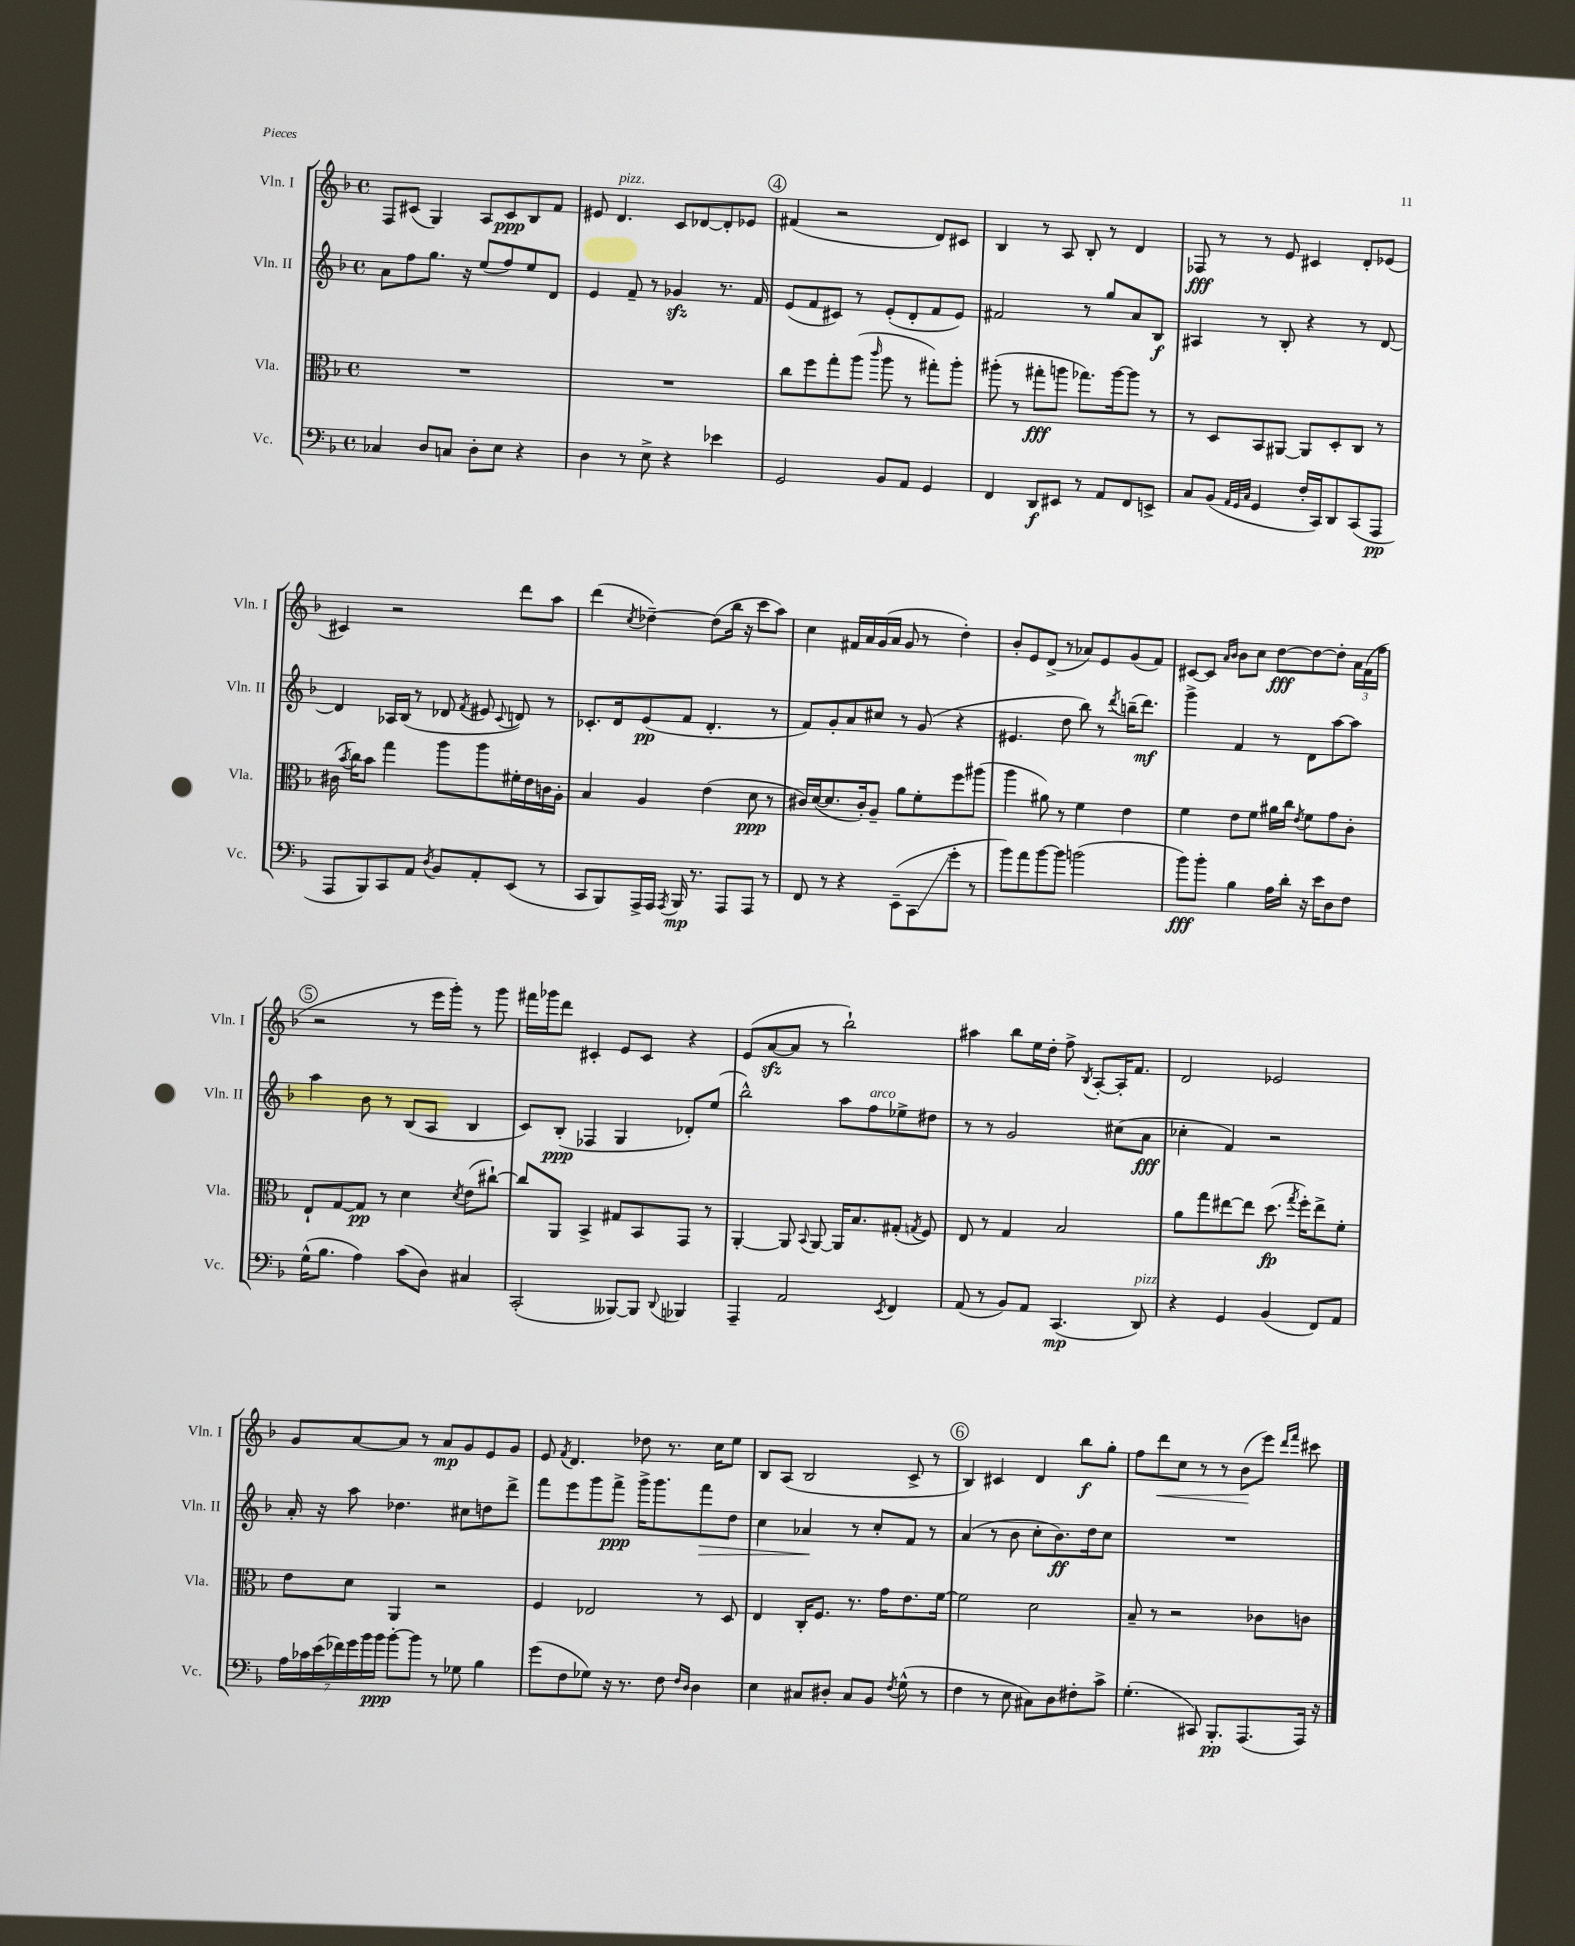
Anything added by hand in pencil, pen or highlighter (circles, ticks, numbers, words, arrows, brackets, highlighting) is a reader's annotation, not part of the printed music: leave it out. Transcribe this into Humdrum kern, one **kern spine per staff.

**kern	**kern	**kern	**kern
*staff4	*staff3	*staff2	*staff1
*clefF4	*clefC3	*clefG2	*clefG2
*k[b-]	*k[b-]	*k[b-]	*k[b-]
*M4/4	*M4/4	*M4/4	*M4/4
*met(c)	*met(c)	*met(c)	*met(c)
4C-/	1r	8a\L	8F/L
.	.	8ff\	(8c#/J
8D/L	.	8.gg\J	4G/)
8C/J	.	.	.
.	.	16r	.
8D'\L	.	(8ee/L	8A/L
8E\J	.	8ff/)	8c#/
4r	.	8ee/	8B-/
.	.	8d/J	8f/J
=	=	=	=
4D\	1r	4e/	8e#/
.	.	.	4.d/
8r	.	8f~/	.
8E^\	.	8r	.
4r	.	4g-/	8c/L
.	.	.	[8d-/
4e-\	.	8.r	8d-'/]
.	.	.	8e-/J
.	.	16f/	.
=	=	=	=
2GG/	8cc\L	(8e/L	(4f#/
.	8ff\	8f/	.
.	8gg'\	8c#/J)	2r
.	(8aa\J	8r	.
.	16qqccc/	.	.
8BB-/L	8aa\	(8e'/L	.
8AA/J	8r	8d'/	.
4GG/	8gg#'\L)	8f/	8d/L)
.	8aa'\J	8e/J)	8c#/J
=	=	=	=
4FF/	(8aa#'\	2f#/	4B-/
.	8r	.	.
8DD/L	8gg#'\L	.	8r
8EE#/J	8aa\J	.	8A/
8r	8.gg-\L)	8r	8B-'/
8AA/L	.	8gg/L	8r
.	[16aa\k	.	.
8FF/	8aa\]J	8a/	4d/
8EE^/J	8r	8B-/J	.
=	=	=	=
8C/L	8r	4A#/	8F-/
(8BB-/J	8D/L	.	8r
32qqAA/LLL	.	.	.
32qqGG/	.	.	.
32qqC/JJJ	.	.	.
4GG/	8BB-/	8r	8r
.	[8AA#/J	8B-'/	8e/
16F'/LL	8AA#/]L	4r	4c#/
16CC/J)	.	.	.
8DD/	8D'/	.	.
(8CC/	8C/J	8r	8d'/L
8AAA/J	8r	[8d/	(8e-/J
=	=	=	=
8AAA/L	(16c#\	4d/]	4c#/)
.	8qb-/	.	.
.	16cc\LK)	.	.
8BBB-/)	8b-\J	.	.
8CC/	4gg\	16A-/LL	2r
.	.	(16B-/JJ	.
8AA/J	.	8r	.
8qD/	.	.	.
8BB-/L	8aa\L	8d-/	.
.	.	8qf/	.
8AA'/	8aa\	8e#/	.
.	.	8qqc/	.
(8EE/J	16f#'\L	8d/)	8ddd\L
.	16e\	.	.
8r	16c\	8r	8aa\J
.	16A'\JJ	.	.
=	=	=	=
8CC/L	4B-/	8.c-'/L	(4ddd\
8BBB-/)	.	.	.
.	.	16d/k	.
.	.	.	8qcc/
16AAA^/L	4A/	(8e/	[4dd-~\)
16AAA/JJ	.	.	.
8qAAA/	.	.	.
16BBB-/	.	8f/J	.
8.r	.	.	.
.	(4e\	4.d'/	(8dd-\]L
8AAA/L	.	.	16bb-\Jk
.	.	.	16r
8AAA/J	8d\	.	8ccc\L
8r	8r	8r	8aa\J)
=	=	=	=
8FF/	16c#/LL)	8f/L)	4cc\
.	([16d/J	.	.
8r	8.d/]	8g'/	.
4r	.	8a/	16f#/LL
.	16c#'/k)	.	16a/
.	8A~/J	8cc#/J	(16g/
.	.	.	16a/JJ
(8EE~\L	8a\L	8r	8g/
8CC\	8f'\	(8g/	8r
8g'\J	8ff\	4r	4dd'\)
8r	(8aa#\J	.	.
=	=	=	=
8b-\L)	4aa\	4.e#/	8b-'/L
8a\	.	.	8e/
[8b-\	8a#\)	.	(8d^/J
8b-\]J	8r	8dd\	8r
(2b\	4f\	8bb-\)	8a-/L)
.	.	8r	8e/
.	.	8qddd/	.
.	4e\	(16bb~\LK	(8g/
.	.	8.ddd\J)	.
.	.	.	8f/J)
=	=	=	=
8b-\L)	4f\	4ggg^\	[8c#/L
8b-'\J	.	.	8c#/]J
.	.	.	16qqa/LL
.	.	.	16qqb-/JJ
4B-\	8e\L	4f/	8b-\L
.	8f\J	.	8cc\J
16A\LL	16a#\LL	8r	[8dd\L
16d'\JJ	16cc\JJ	.	.
.	8qe/	.	.
16r	8f\L	8d\L	8dd\_
16e\LK	.	.	.
8D\	8g\	[8aa\	8dd'\]J
8F\J	8c'\J	8aa\]J	24a\LL
.	.	.	(24f\
.	.	.	24ff\JJ
=	=	=	=
(16G^^\LK	8E`/L	4aa\	2r
8.B-\J	.	.	.
.	[8G/	.	.
4A\)	8G/]J	8b-\	.
.	8r	8r	.
(8c\L	4d\	(8B-/L	8r
8D\J)	.	8A/J	16eee\LL
.	.	.	16ggg'\JJ)
.	8qd/	.	.
4C#/	(8e\L	4B-/	8r
.	[8cc#`\J)	.	8ggg\
=	=	=	=
(2CC'/	8cc#/]L	8c/L)	16fff#\LL
.	.	.	16ggg-\J
.	8AA/J	(8B-'/J	8ddd\J
.	4BB-^/	4F-/	4c#'/
[8BBB--/L)	8G#/L	4G/	8e/L
8BBB--/]J	8BB-/	.	8c#/J
8qqDD/	.	.	.
4BBB-/	8GG/J	8d-'/L)	4r
.	8r	(8ee/J	.
=	=	=	=
4AAA~/	[4AA'/	2bb-^^\)	(8e/L
.	.	.	[8a/
2AA/	8AA/]	.	8a/]J
.	8qqBB-/	.	.
.	[8AA/	.	8r
.	16AA/]LK	8aa\L	2bb-`\)
.	8.B-/	.	.
.	.	8ff\	.
8qEE/	.	.	.
4FF/	(8G#'/J	8ee-^\	.
.	8qG/	.	.
.	8F/)	8dd#\J	.
=	=	=	=
(8AA/	8E/	8r	4aa#\
8r	8r	8r	.
8BB-/L)	4G/	2g/	8bb-\L
8AA/J	.	.	16ee\L
.	.	.	16dd'\JJ
(4.CC/	2B-/	.	8ff^\
.	.	.	8qB-/
.	.	.	[8A'/L
.	.	(8cc#\L	16A'/]K
.	.	.	8.f/J
8DD/)	.	8a\J	.
=	=	=	=
4r	8a\L	4cc-'\	2d/
.	8gg\	.	.
4GG/	[8ee#\	4f/)	.
.	8ee#\]J	.	.
(4BB-/	(8.dd\	2r	2e-/
.	8qgg/	.	.
.	16ff'\LK)	.	.
8FF/L)	8ee#^\	.	.
8AA/J	8f'\J	.	.
=	=	=	=
28A\LL	8e\L	16a'/	8g/L
28c-\	.	.	.
.	.	16r	.
(28e\	.	.	.
28f-\)	.	.	.
.	8d\J	8aa\	[8a/
28g\	.	.	.
28b-\	.	.	.
28b-\JJ	.	.	.
[8b-'\L	4AA/	4.dd-\	8a/]J
8b-\]J	.	.	8r
8r	2r	.	8a/L
8G-\	.	8cc#\L	8g/
4B-\	.	8dd\	8e/
.	.	8ddd^\J	8g/J
=	=	=	=
(8g\L	4F/	8fff\L	8e/
.	.	.	8qf/
8F\	.	8eee\	4.d/
8G-\J)	2E-/	8ggg\	.
16r	.	8fff^\J	.
8.r	.	.	.
.	.	16ggg^\LK	8dd-\
.	.	8.ggg\	.
8F\	.	.	8.r
16qqF/LL	.	.	.
16qqD/JJ	.	.	.
4D\	8r	8fff\	.
.	.	.	16cc\LK
.	8D/	8dd\J	8ee\J
=	=	=	=
4E\	4E/	4cc\	8B-/L
.	.	.	(8A/J
8C#/L	16C'/LK	4a-/	2B-/
.	8.F/J	.	.
8D#'/J	.	.	.
8C#/L	8.r	8r	.
8BB-/J	.	8cc'/L	.
.	16g\LK	.	.
8qF/	.	.	.
(8G^^\	8.e\	8f/J	8c^/
8r	.	8r	8r
.	[16f\Jk	.	.
=	=	=	=
4F\	2f\]	(4a/	4B-/)
8r	.	8r	4c#/
8E\	.	8b-\	.
8C#\L)	2d\	8cc'\L	4d/
8D\	.	8.b-\)	.
8F#'\	.	.	8bb-\L
.	.	16dd\k	.
8c^\J	.	8cc\J	8gg'\J
=	=	=	=
(4.G'\	8B-~/	1r	8ff\L
.	8r	.	8ddd\
.	2r	.	8cc\J
8CC#/)	.	.	8r
8.BBB-'/L	.	.	8r
.	.	.	(8b-\L
(8.AAA/	.	.	.
.	8c-\L	.	8eee\J)
.	.	.	16qqddd/LL
.	.	.	16qqfff/JJ
16AAA/Jk)	8c\J	.	8ccc#\
16r	.	.	.
==	==	==	==
*-	*-	*-	*-
